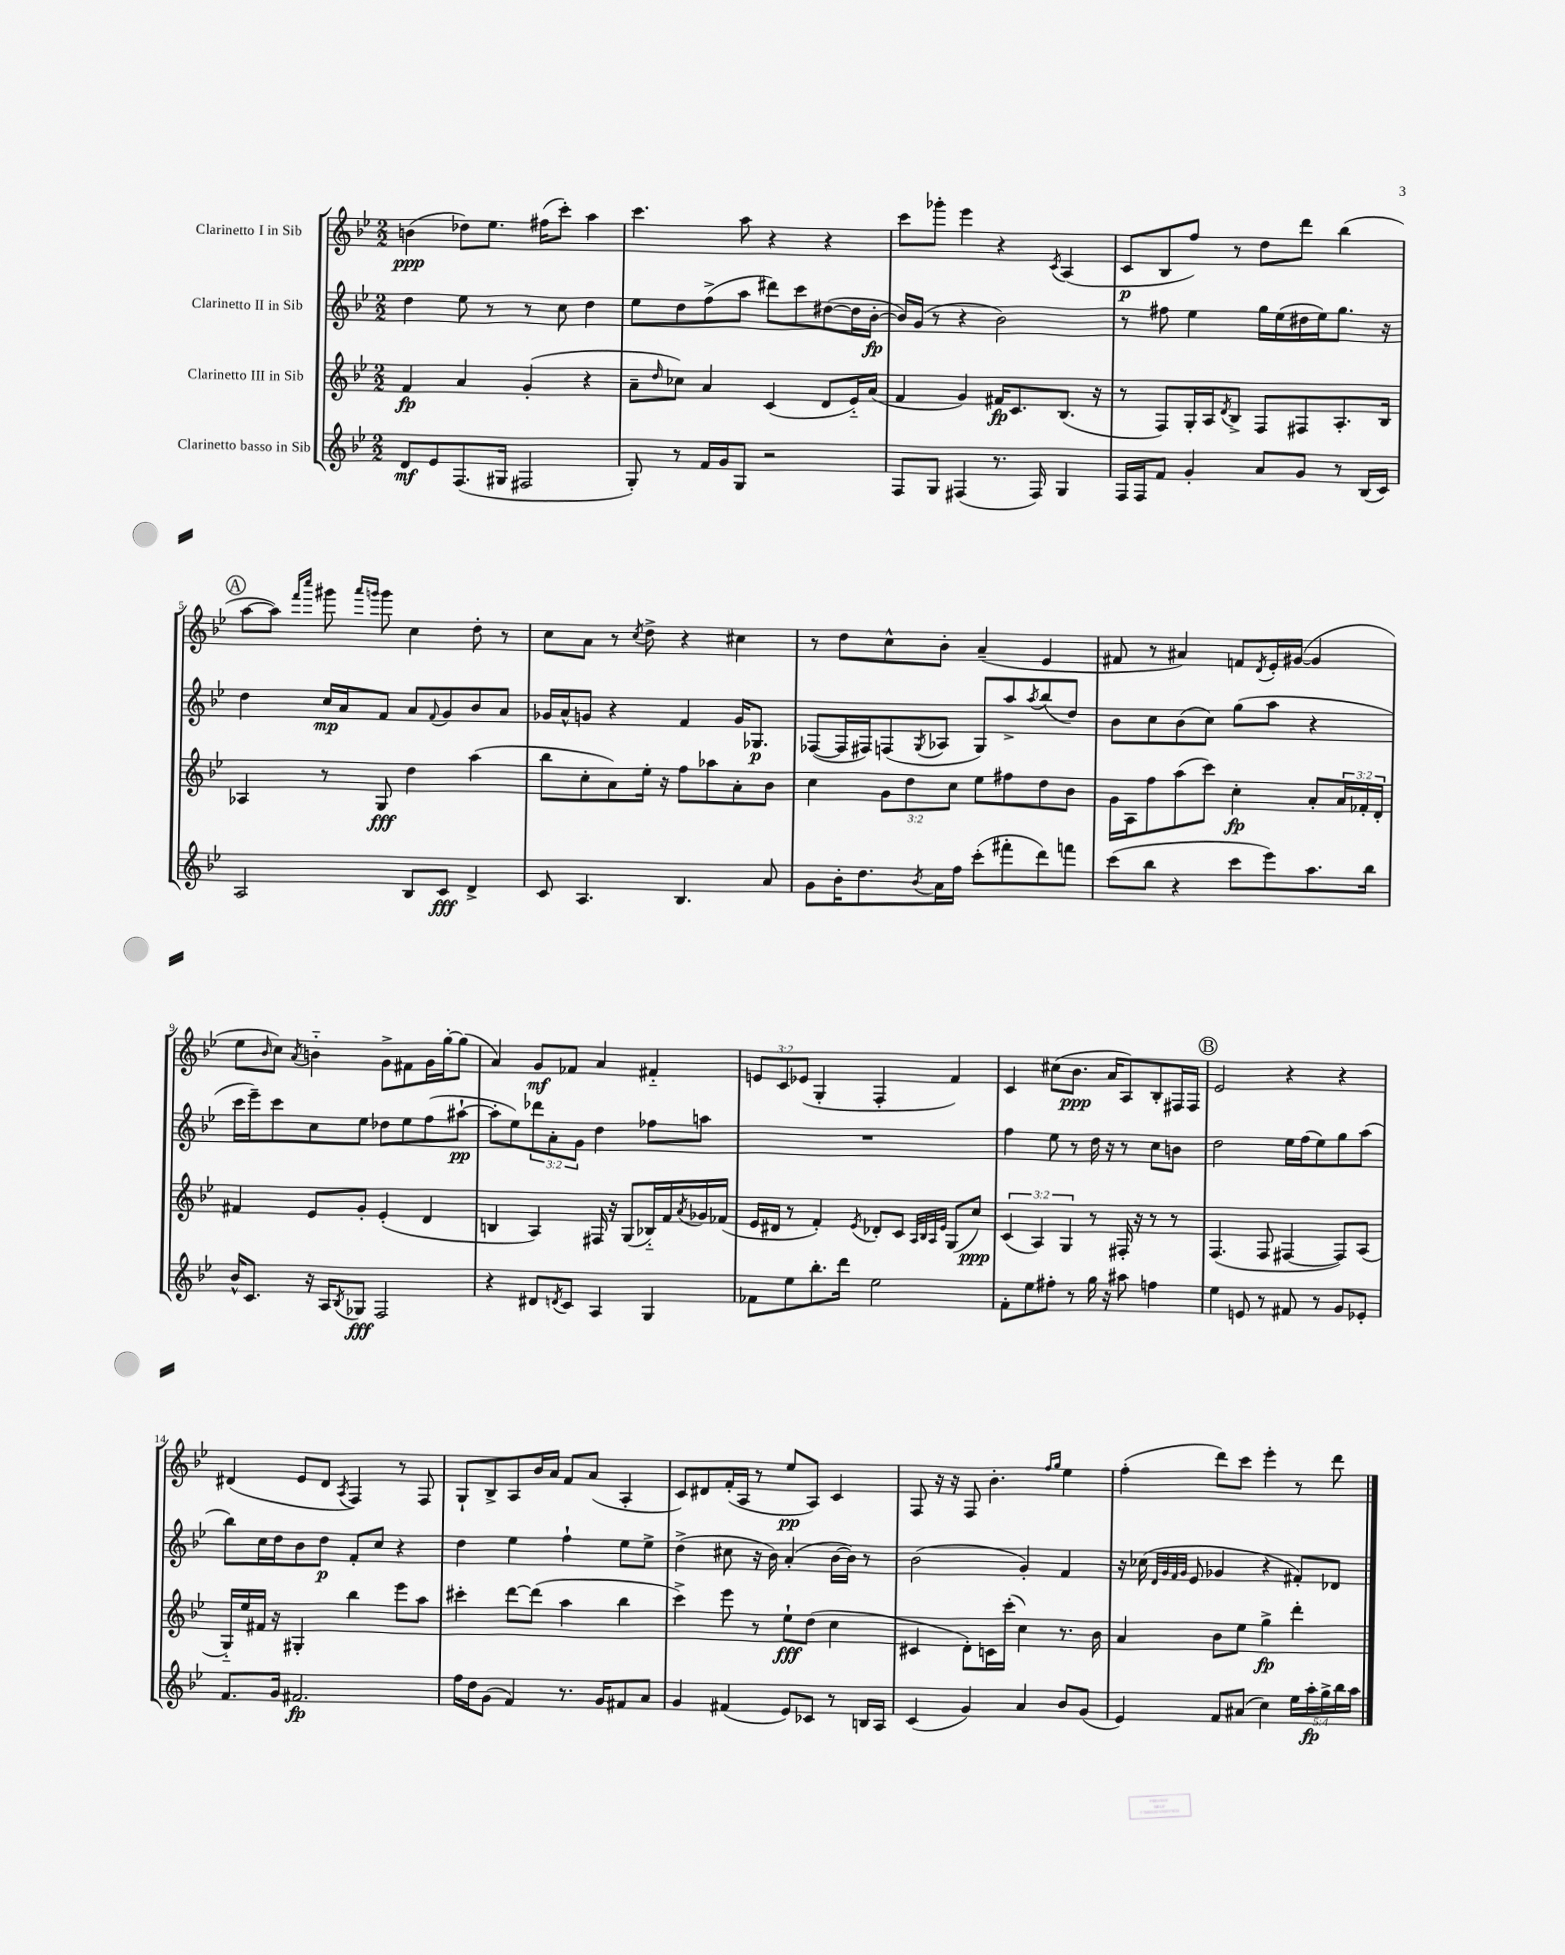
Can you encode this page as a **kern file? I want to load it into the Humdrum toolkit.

**kern	**dynam	**kern	**dynam	**kern	**dynam	**kern	**dynam
*part4	*part4	*part3	*part3	*part2	*part2	*part1	*part1
*staff4	*staff4	*staff3	*staff3	*staff2	*staff2	*staff1	*staff1
*I"Clarinetto basso in Sib	*	*I"Clarinetto III in Sib	*	*I"Clarinetto II in Sib	*	*I"Clarinetto I in Sib	*
*clefG2	*	*clefG2	*	*clefG2	*	*clefG2	*
*k[b-e-]	*	*k[b-e-]	*	*k[b-e-]	*	*k[b-e-]	*
*M2/2	*	*M2/2	*	*M2/2	*	*M2/2	*
=1	=1	=1	=1	=1	=1	=1	=1
8d/L	mf	4f/	fp	4dd\	.	(4bn\	ppp
8e-/	.	.	.	.	.	.	.
(8.F/	.	4a/	.	8ee-\	.	8dd-X\L)	.
.	.	.	.	8r	.	8.ee-\J	.
16G#X/Jk	.	.	.	.	.	.	.
2F#X/	.	(4g'/	.	8r	.	.	.
.	.	.	.	.	.	(16ff#X\KL	.
.	.	.	.	8cc\	.	8ccc'\J)	.
.	.	4r	.	4dd\	.	4aa\	.
=2	=2	=2	=2	=2	=2	=2	=2
8G'/)	.	8a~\L	.	8ee-\L	.	4.ccc\	.
.	.	16qqdd/	.	.	.	.	.
8r	.	8cc-X\J)	.	8dd\	.	.	.
16f/LL	.	4a/	.	(8ff^\	.	.	.
16g/J	.	.	.	.	.	.	.
8G/J	.	.	.	8aa\J	.	8aa\	.
2r	.	(4c/	.	8ddd#X\L)	.	4r	.
.	.	.	.	8ccc\	.	.	.
.	.	8d/L	.	([8dd#X\	.	4r	.
.	.	16e-/L)	.	16dd#\L]	.	.	.
.	.	(16a/JJ	.	[16b-'\JJ	fp	.	.
=3	=3	=3	=3	=3	=3	=3	=3
8F/L	.	4f/	.	16b-/LL])	.	8ccc\L	.
.	.	.	.	(16g/JJ	.	.	.
8G/J	.	.	.	8r	.	8ggg-X'\J	.
(4F#X/	.	4g/)	.	4r	.	4eee-\	.
8.r	.	16f#X/KL	fp	2b-\)	.	4r	.
.	.	8.c/	.	.	.	.	.
16F#/)	.	.	.	.	.	.	.
.	.	.	.	.	.	8qc/	.
4G/	.	(8.B-/J	.	.	.	(4A/	.
.	.	16r	.	.	.	.	.
=4	=4	=4	=4	=4	=4	=4	=4
16F/LL	.	8r	.	8r	.	8c/L	p
16F/J	.	.	.	.	.	.	.
8f/J	.	8F/L)	.	8ff#X\	.	8B-/	.
4g'/	.	16G'/L	.	4ee-\	.	8ff/J)	.
.	.	16A/J	.	.	.	.	.
.	.	8qd/	.	.	.	.	.
.	.	8B-^/J	.	.	.	8r	.
8a/L	.	8F/L	.	16gg\LL	.	8dd\L	.
.	.	.	.	(16ee-\	.	.	.
8g/J	.	8F#X/	.	16dd#X\	.	8ddd\J	.
.	.	.	.	16ee-\J)	.	.	.
8r	.	8.A'/	.	8.gg\J	.	(4bb-\	.
(16B-/LL	.	.	.	.	.	.	.
16c/JJ)	.	16B-/Jk	.	16r	.	.	.
!!LO:LB:g=z
!!LO:REH:place=s1:t=A
=5	=5	=5	=5	=5	=5	=5	=5
2A/	.	4A-X/	.	4dd\	.	[8aa\L	.
.	.	.	.	.	.	8aa\J])	.
.	.	.	.	.	.	16qqfff/LL	.
.	.	.	.	.	.	16qqcccc/JJ	.
.	.	8r	.	16cc/LL	mp	8ggg#X\	.
.	.	.	.	16a/J	.	.	.
.	.	.	.	.	.	16qqaaa/LL	.
.	.	.	.	.	.	16qqgggn/JJ	.
.	.	8G/	fff	8f/J	.	8ggg\	.
8B-/L	.	4dd\	.	8a/L	.	4cc\	.
.	.	.	.	8qqf/	.	.	.
8c/J	fff	.	.	8g/	.	.	.
4d^/	.	(4aa\	.	8b-/	.	8dd'\	.
.	.	.	.	8a/J	.	8r	.
=6	=6	=6	=6	=6	=6	=6	=6
8c/	.	8bb-\L	.	16g-X/LL	.	8cc\L	.
.	.	.	.	16a^^/J	.	.	.
4.A/	.	8cc'\	.	8gn/J	.	8a\J	.
.	.	8a\)	.	4r	.	8r	.
.	.	.	.	.	.	8qcc/	.
.	.	16ee-'\Jk	.	.	.	8dd^\	.
.	.	16r	.	.	.	.	.
4.B-/	.	8ff\L	.	4f/	.	4r	.
.	.	8aa-X\	.	.	.	.	.
.	.	8a'\	.	16g/KL	.	4cc#X\	.
.	.	.	.	8.G-X/J	p	.	.
8a/	.	8b-\J	.	.	.	.	.
=7	=7	=7	=7	=7	=7	=7	=7
8g\L	.	4cc\	.	([8F-X/L	.	8r	.
16b-'\K	.	.	.	16F-/L]	.	8dd\L	.
8.dd\	.	.	.	16F#X/J)	.	.	.
.	.	12g\L	.	(8Fn/	.	8cc^^\	.
.	.	12dd\	.	.	.	.	.
8qb-/	.	.	.	8qG/	.	.	.
16a\L	.	.	.	8A-X/J	.	8b-'\J	.
.	.	12cc\J	.	.	.	.	.
16ff\JJ	.	.	.	.	.	.	.
(8ccc'\L	.	8ee-\L	.	8G/L)	.	(4a~/	.
8fff#X'\	.	8ff#X\	.	8aa^/	.	.	.
.	.	.	.	8qaa/	.	.	.
8ddd\)	.	8dd\	.	(8bb-/	.	4e-/	.
8fffn\J	.	8b-\J	.	8dd/J)	.	.	.
=8	=8	=8	=8	=8	=8	=8	=8
(8ccc\L	.	16g\LL	.	8b-\L	.	8f#X/	.
.	.	16A\J	.	.	.	.	.
8bb-\J	.	8ff\	.	8cc\	.	8r	.
4r	.	(8aa\	.	(8b-\	.	4a#X/)	.
.	.	8ccc\J)	.	8cc\J)	.	.	.
8ccc\L	.	4cc'\	fp	(8gg\L	.	8fn/L	.
.	.	.	.	.	.	8qd/	.
8eee-\)	.	.	.	8aa\J	.	16e-'/L	.
.	.	.	.	.	.	([16g#X/JJ	.
8.aa\	.	8a'/L	.	4r	.	4g#/]	.
.	.	24a/L	.	.	.	.	.
.	.	24f-X'/	.	.	.	.	.
16bb-\Jk	.	.	.	.	.	.	.
.	.	24d'/JJ	.	.	.	.	.
!!LO:LB:g=z
=9	=9	=9	=9	=9	=9	=9	=9
16b-^^/KL	.	4f#X/	.	16ccc\LL	.	8ee-\L	.
8.c/J	.	.	.	16eee-~\J)	.	.	.
.	.	.	.	.	.	16qqb-/	.
.	.	.	.	8ccc\	.	8cc\J)	.
.	.	.	.	.	.	8qa/	.
16r	.	8e-/L	.	8cc\	.	4bn\	.
16A/KL	.	.	.	.	.	.	.
8qB-/	.	.	.	.	.	.	.
8G-X/J	fff	8g'/J	.	8ee-\J	.	.	.
2F/	.	(4e-'/	.	8dd-X\L	.	8g^\L	.
.	.	.	.	8ee-\	.	8f#X\	.
.	.	4d/	.	(8ff\	.	16g\L	.
.	.	.	.	.	.	[16gg'\J	.
.	.	.	.	[8aa#X`\J	pp	(8gg\J]	.
=10	=10	=10	=10	=10	=10	=10	=10
4r	.	4Bn/	.	8aa#'\L]	.	4a/)	.
.	.	.	.	8ee-\)	.	.	.
8d#X/L	.	4A/)	.	12ddd-X\	.	8g/L	mf
.	.	.	.	12a'\	.	.	.
8qdn/	.	.	.	.	.	.	.
8c/J	.	.	.	.	.	8f-X/J	.
.	.	.	.	12g\J	.	.	.
4A/	.	16F#X/	.	4dd\	.	4a/	.
.	.	16r	.	.	.	.	.
.	.	(8G/L	.	.	.	.	.
4G/	.	16B-X/L)	.	8ff-X\L	.	4f#X/	.
.	.	16f/	.	.	.	.	.
.	.	8qa/	.	.	.	.	.
.	.	16g-X/	.	8aan\J	.	.	.
.	.	(16f-X/JJ	.	.	.	.	.
=11	=11	=11	=11	=11	=11	=11	=11
8f-X\L	.	16e-/LL	.	1r	.	12en/L	.
.	.	16d#X/JJ	.	.	.	.	.
.	.	.	.	.	.	12c/	.
8ee-\	.	8r	.	.	.	.	.
.	.	.	.	.	.	(12e-X/J	.
8.bb-'\	.	4f'/)	.	.	.	4G'/	.
16ddd\Jk	.	.	.	.	.	.	.
.	.	8qe-/	.	.	.	.	.
2ee-\	.	8d-X'/L	.	.	.	4F'/	.
.	.	8c/J	.	.	.	.	.
.	.	32qqA/LLL	.	.	.	.	.
.	.	32qqB-/	.	.	.	.	.
.	.	32qqA/	.	.	.	.	.
.	.	32qqe-/JJJ	.	.	.	.	.
.	.	(8G/L	.	.	.	4f/)	.
.	.	8cc/J)	ppp	.	.	.	.
=12	=12	=12	=12	=12	=12	=12	=12
8f'\L	.	(6c/	.	4ff\	.	4c/	.
8ee-\	.	.	.	.	.	.	.
.	.	6A/)	.	.	.	.	.
8ff#X'\J	.	.	.	8ee-\	.	(8cc#X\L	.
.	.	6G/	.	.	.	.	.
8r	.	.	.	8r	.	8.b-\J	ppp
16gg\	.	8r	.	16dd\	.	.	.
16r	.	.	.	16r	.	16a/KL	.
8aa#X\	.	16F#X'/	.	8r	.	8A/)	.
.	.	16r	.	.	.	.	.
4ffn\	.	8r	.	8cc\L	.	8B-'/	.
.	.	8r	.	8bn\J	.	16F#X/L	.
.	.	.	.	.	.	16F#/JJ	.
!!LO:REH:place=s1:t=B
=13	=13	=13	=13	=13	=13	=13	=13
4ee-\	.	(4.F/	.	2dd\	.	2e-/	.
8en/	.	.	.	.	.	.	.
8r	.	8F/	.	.	.	.	.
8f#X/	.	[4F#X/	.	16ee-\LL	.	4r	.
.	.	.	.	(16ff\J	.	.	.
8r	.	.	.	8ee-\)	.	.	.
8g/L	.	8F#/L])	.	8gg\	.	4r	.
8e-X'/J	.	(8A/J	.	(8aa\J	.	.	.
!!LO:LB:g=z
=14	=14	=14	=14	=14	=14	=14	=14
8.f/L	.	16G/LL)	.	8bb-\L)	.	(4d#X/	.
.	.	16ee-/	.	.	.	.	.
.	.	16f#X/JJ	.	16cc\L	.	.	.
16g/Jk	.	16r	.	16dd\J	.	.	.
2.f#X/	fp	4G#X'/	.	8b-\	.	8e-/L	.
.	.	.	.	8dd\J	p	8d#/J	.
.	.	.	.	.	.	8qA/	.
.	.	4bb-\	.	8f'/L	.	4F/)	.
.	.	.	.	8cc/J	.	.	.
.	.	8eee-\L	.	4r	.	8r	.
.	.	8aa\J	.	.	.	8F/	.
=15	=15	=15	=15	=15	=15	=15	=15
16ff\LL	.	4ccc#X'\	.	4dd\	.	8G`/L	.
16dd\J	.	.	.	.	.	.	.
(8g\J	.	.	.	.	.	8B-^/	.
4f/)	.	[8ddd\L	.	4ee-\	.	8A/	.
.	.	(8ddd\J]	.	.	.	16b-/L	.
.	.	.	.	.	.	16a/JJ	.
8.r	.	4aa\	.	4ff`\	.	8f/L	.
.	.	.	.	.	.	(8a/J	.
16g/KL	.	.	.	.	.	.	.
8f#X/	.	4bb-\	.	8ee-\L	.	4A'/	.
8a/J	.	.	.	8ee-^\J	.	.	.
=16	=16	=16	=16	=16	=16	=16	=16
4g/	.	4ccc^\)	.	(4dd^\	.	8c/L)	.
.	.	.	.	.	.	8d#X/	.
(4f#X/	.	8eee-\	.	8cc#X\	.	(16f'/L	.
.	.	.	.	.	.	16A/JJ	.
.	.	8r	.	16r	.	8r	.
.	.	.	.	16b-\)	.	.	.
8e-/L)	.	8ee-`\L	fff	(4a'/	.	8ee-/L	pp
8c-X/J	.	(8dd\J	.	.	.	8A/J)	.
8r	.	4cc\	.	[16b-\LL	.	4c/	.
.	.	.	.	16b-\JJ])	.	.	.
16Bn/LL	.	.	.	8r	.	.	.
16A/JJ	.	.	.	.	.	.	.
=17	=17	=17	=17	=17	=17	=17	=17
(4c/	.	4c#X/	.	(2b-\	.	8F/	.
.	.	.	.	.	.	16r	.
.	.	.	.	.	.	16r	.
4g/)	.	8d'\L)	.	.	.	8F/	.
.	.	16cn\L	.	.	.	4.b-'\	.
.	.	(16ccc'\JJ	.	.	.	.	.
4a/	.	4cc\)	.	4g'/)	.	.	.
.	.	.	.	.	.	16qqff/LL	.
.	.	.	.	.	.	16qqgg/JJ	.
8b-/L	.	8.r	.	4f/	.	4ee-\	.
(8g/J	.	.	.	.	.	.	.
.	.	16b-\	.	.	.	.	.
=18	=18	=18	=18	=18	=18	=18	=18
4e-/)	.	4a/	.	16r	.	(4ff'\	.
.	.	.	.	(16cc-X\	.	.	.
.	.	.	.	32qqd/LLL	.	.	.
.	.	.	.	32qqg/	.	.	.
.	.	.	.	32qqf/	.	.	.
.	.	.	.	32qqg/JJJ	.	.	.
.	.	.	.	8e-/	.	.	.
8f/L	.	8b-\L	.	4g-X/	.	8ddd\L)	.
(8a#X/J	.	8ee-\J	.	.	.	8ccc\J	.
4cc\)	.	4gg^\	fp	4r	.	4eee-'\	.
20ee-\LL	.	4ddd'\	.	8f#X'/L)	.	8r	.
20aa'\	fp	.	.	.	.	.	.
20gg^\	.	.	.	.	.	.	.
.	.	.	.	8d-X/J	.	8ddd\	.
20bb-\	.	.	.	.	.	.	.
20aa\JJ	.	.	.	.	.	.	.
==	==	==	==	==	==	==	==
*-	*-	*-	*-	*-	*-	*-	*-
